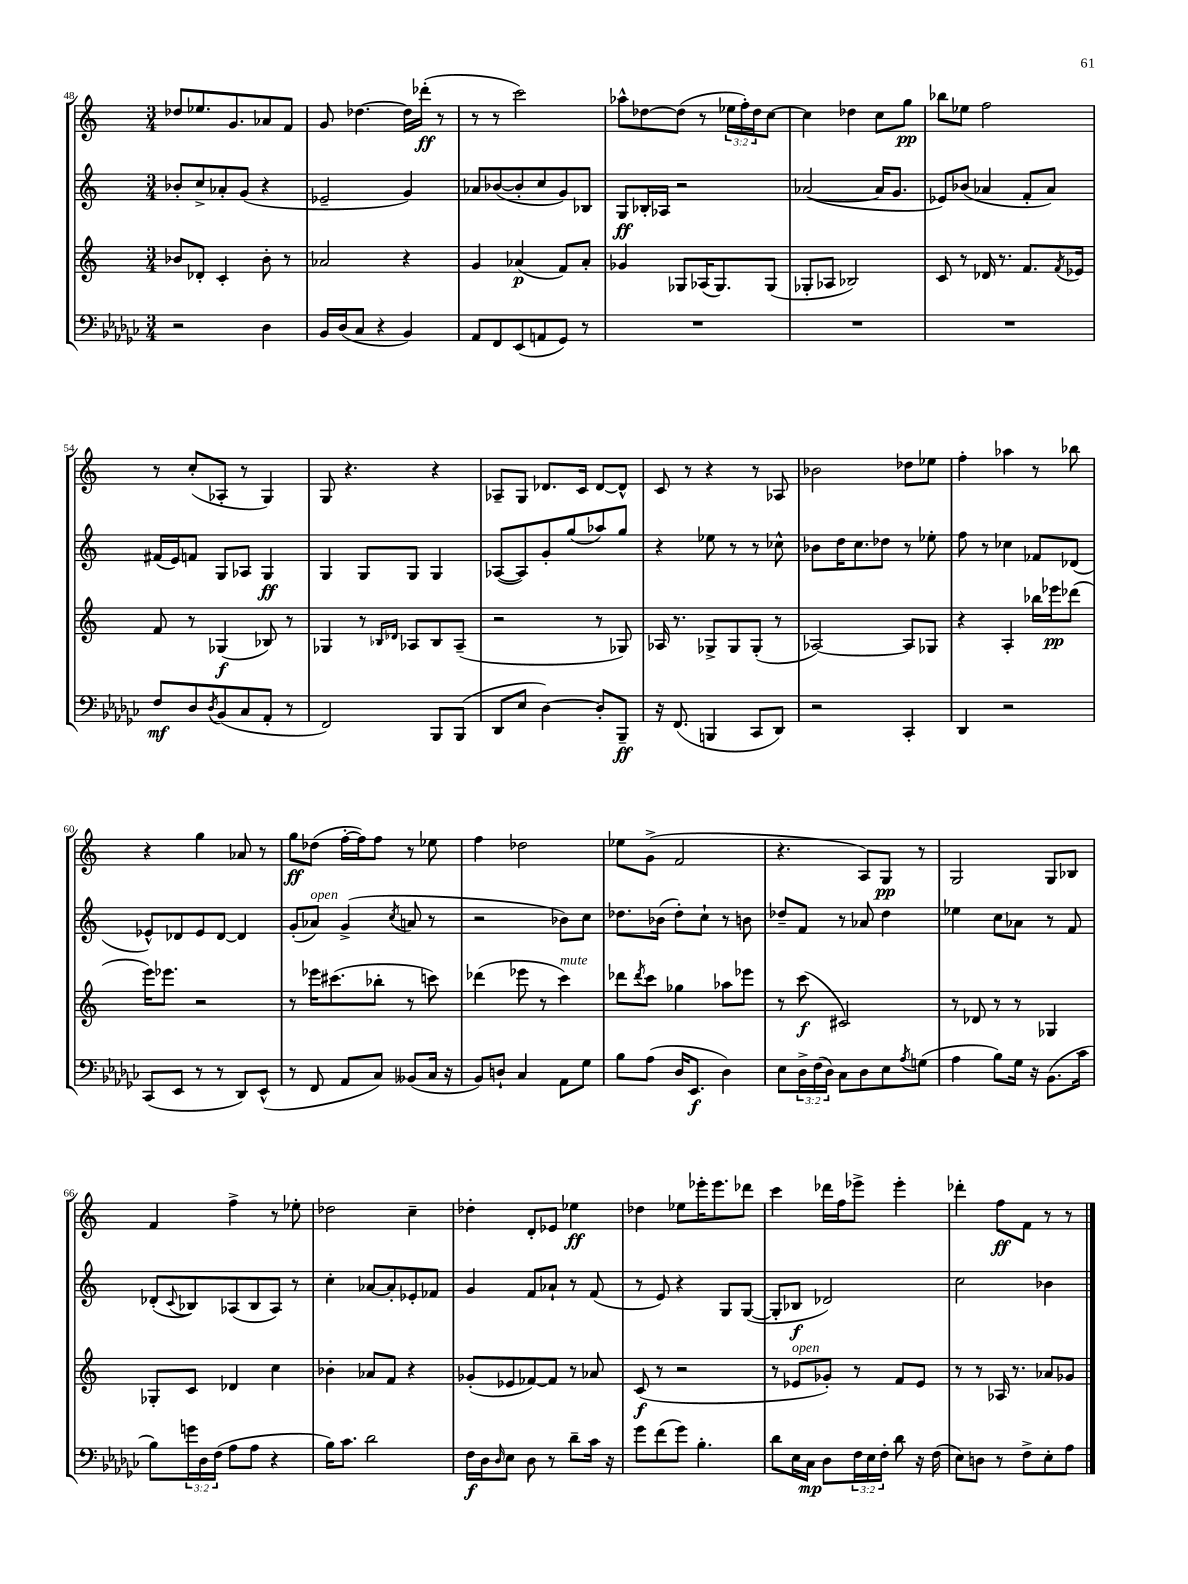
<<
\new StaffGroup <<
\new Staff = "s0" {
    \clef treble \key c \major \numericTimeSignature \time 3/4 \override Staff.TupletNumber.text = #tuplet-number::calc-fraction-text
    des''8 ees''8. g'8. aes'8 f'8 |
    g'8 des''4.~ des''16 des'''16-.\ff( r8 |
    r8 r8 c'''2) |
    aes''8-^ des''8~ des''8( r8 \tuplet 3/2 { ees''16 f''16-.) des''16 } c''8~ |
    c''4 des''4 c''8 g''8\pp |
    bes''8 ees''8 f''2 |
    r8 c''8-.( aes8-. r8 g4) |
    g8 r4. r4 |
    aes8-- g8 des'8. c'16 des'8~ des'8-^ |
    c'8 r8 r4 r8 aes8 |
    bes'2 des''8 ees''8 |
    f''4-. aes''4 r8 bes''8 |
    r4 g''4 aes'8 r8 |
    g''8\ff des''8( f''16~-. f''16) f''8 r8 ees''8 |
    f''4 des''2 |
    ees''8 g'8->( f'2 |
    r4. a8) g8\pp r8 |
    g2 g8 bes8 |
    f'4 f''4-> r8 ees''8-. |
    des''2 c''4-- |
    des''4-. d'8-. ees'8 ees''4\ff |
    des''4 ees''8 ees'''16-. ees'''8. des'''8 |
    c'''4 des'''16 f''16 ees'''8-> ees'''4-. |
    des'''4-. f''8\ff f'8 r8 r8 \bar "|." |
}
\new Staff = "s1" {
    \clef treble \key c \major \numericTimeSignature \time 3/4
    bes'8-. c''8-> aes'8-. g'8( r4 |
    ees'2-- g'4) |
    aes'8 bes'8~( bes'8-. c''8 g'8) bes8 |
    g8\ff bes16-. aes16 r2 |
    aes'2~( aes'16 g'8. |
    ees'8) bes'8( aes'4 f'8-. aes'8) |
    fis'16( e'16) f'8 g8 aes8 g4\ff |
    g4 g8 g8 g4 |
    aes8~( aes8) g'8-. g''8( aes''8) g''8 |
    r4 ees''8 r8 r8 ces''8-^ |
    bes'8 d''16 c''8. des''8 r8 ees''8-. |
    f''8 r8 ces''4 fes'8 des'8( |
    ees'8-^) des'8 ees'8 des'8~ des'4 |
    g'8-.( aes'8^\markup { \italic "open" }) g'4->( \acciaccatura { c''8 } a'8 r8 |
    r2 bes'8) c''8 |
    des''8. bes'16( des''8-.) c''8-! r8 b'8 |
    des''8-- f'8 r8 aes'8 des''4 |
    ees''4 c''8 aes'8 r8 f'8 |
    des'8-.( \appoggiatura { c'8 } bes8) aes8( bes8 aes8) r8 |
    c''4-. aes'8~ aes'8-. ees'8-. fes'8 |
    g'4 f'8 aes'8-! r8 f'8( |
    r8 e'8) r4 g8 g8~( |
    g8-. bes8\f des'2) |
    c''2 bes'4 \bar "|." |
}
\new Staff = "s2" {
    \clef treble \key c \major \numericTimeSignature \time 3/4
    bes'8 des'8-. c'4-. bes'8-. r8 |
    aes'2 r4 |
    g'4 aes'4\p( f'8) aes'8-. |
    ges'4 ges8 aes16( ges8.) ges8( |
    ges8-. aes8 bes2) |
    c'8 r8 des'16 r8. f'8. \acciaccatura { f'8 } ees'16 |
    f'8 r8 ges4\f( bes8) r8 |
    ges4 r8 \grace { bes16 des'16 } aes8 bes8 aes8--( |
    r2 r8 ges8) |
    aes16 r8. ges8-> ges8 ges8-.( r8 |
    aes2~) aes8 ges8 |
    r4 a4-. bes''16 ees'''16\pp des'''8( |
    e'''16) ees'''8. r2 |
    r8 ees'''16 cis'''8.( bes''8-. r8 c'''8) |
    des'''4( ees'''8 r8 c'''4^\markup { \italic "mute" }) |
    des'''8 \acciaccatura { des'''8 } c'''8 ges''4 aes''8 ees'''8 |
    r8 c'''8\f( cis'2) |
    r8 des'8 r8 r8 ges4 |
    ges8-. c'8 des'4 c''4 |
    bes'4-. aes'8 f'8 r4 |
    ges'8-.( ees'8 fes'8~) fes'8 r8 aes'8 |
    c'8\f( r8 r2 |
    r8 ees'8^\markup { \italic "open" } ges'8-.) r8 f'8 ees'8 |
    r8 r8 aes16 r8. aes'8 ges'8 \bar "|." |
}
\new Staff = "s3" {
    \clef bass \key ges \major \numericTimeSignature \time 3/4 \override Staff.TupletNumber.text = #tuplet-number::calc-fraction-text
    r2 des4 |
    bes,16 des16( ces8 r4 bes,4) |
    aes,8 f,8 ees,8( a,8 ges,8) r8 |
    R2. |
    R2. |
    R2. |
    f8\mf des8 \acciaccatura { des8 } bes,8( ces8 aes,8-. r8 |
    f,2) bes,,8 bes,,8( |
    des,8 ees8 des4~) des8-. bes,,8--\ff |
    r16 f,8.( b,,4 ces,8 des,8) |
    r2 ces,4-. |
    des,4 r2 |
    ces,8( ees,8 r8 r8 des,8) ees,8-^( |
    r8 f,8 aes,8 ces8) beses,8( ces16 r16 |
    bes,8) d8-! ces4 aes,8 ges8 |
    bes8 aes8( des16 ees,8.\f des4) |
    ees8 \tuplet 3/2 { des16-> f16( des16) } ces8 des8 ees8 \acciaccatura { aes8 } g8( |
    aes4 bes8) ges16 r16 bes,8.( ces'16 |
    bes8) \tuplet 3/2 { g'16 des16 f16( } aes8 aes8 r4 |
    bes16) ces'8. des'2 |
    f16\f des16 \grace { des16 } ees8 des8 r8 des'8-- ces'16 r16 |
    ges'8 f'8( ges'8) bes4.-. |
    des'8 ees16 ces16\mp des8 \tuplet 3/2 { f16 ees16 f16-. } des'8 r16 f16( |
    ees8) d8 r8 f8-> ees8-. aes8 \bar "|." |
}
>>
>>
\layout { \context { \Score currentBarNumber = #48 } }
